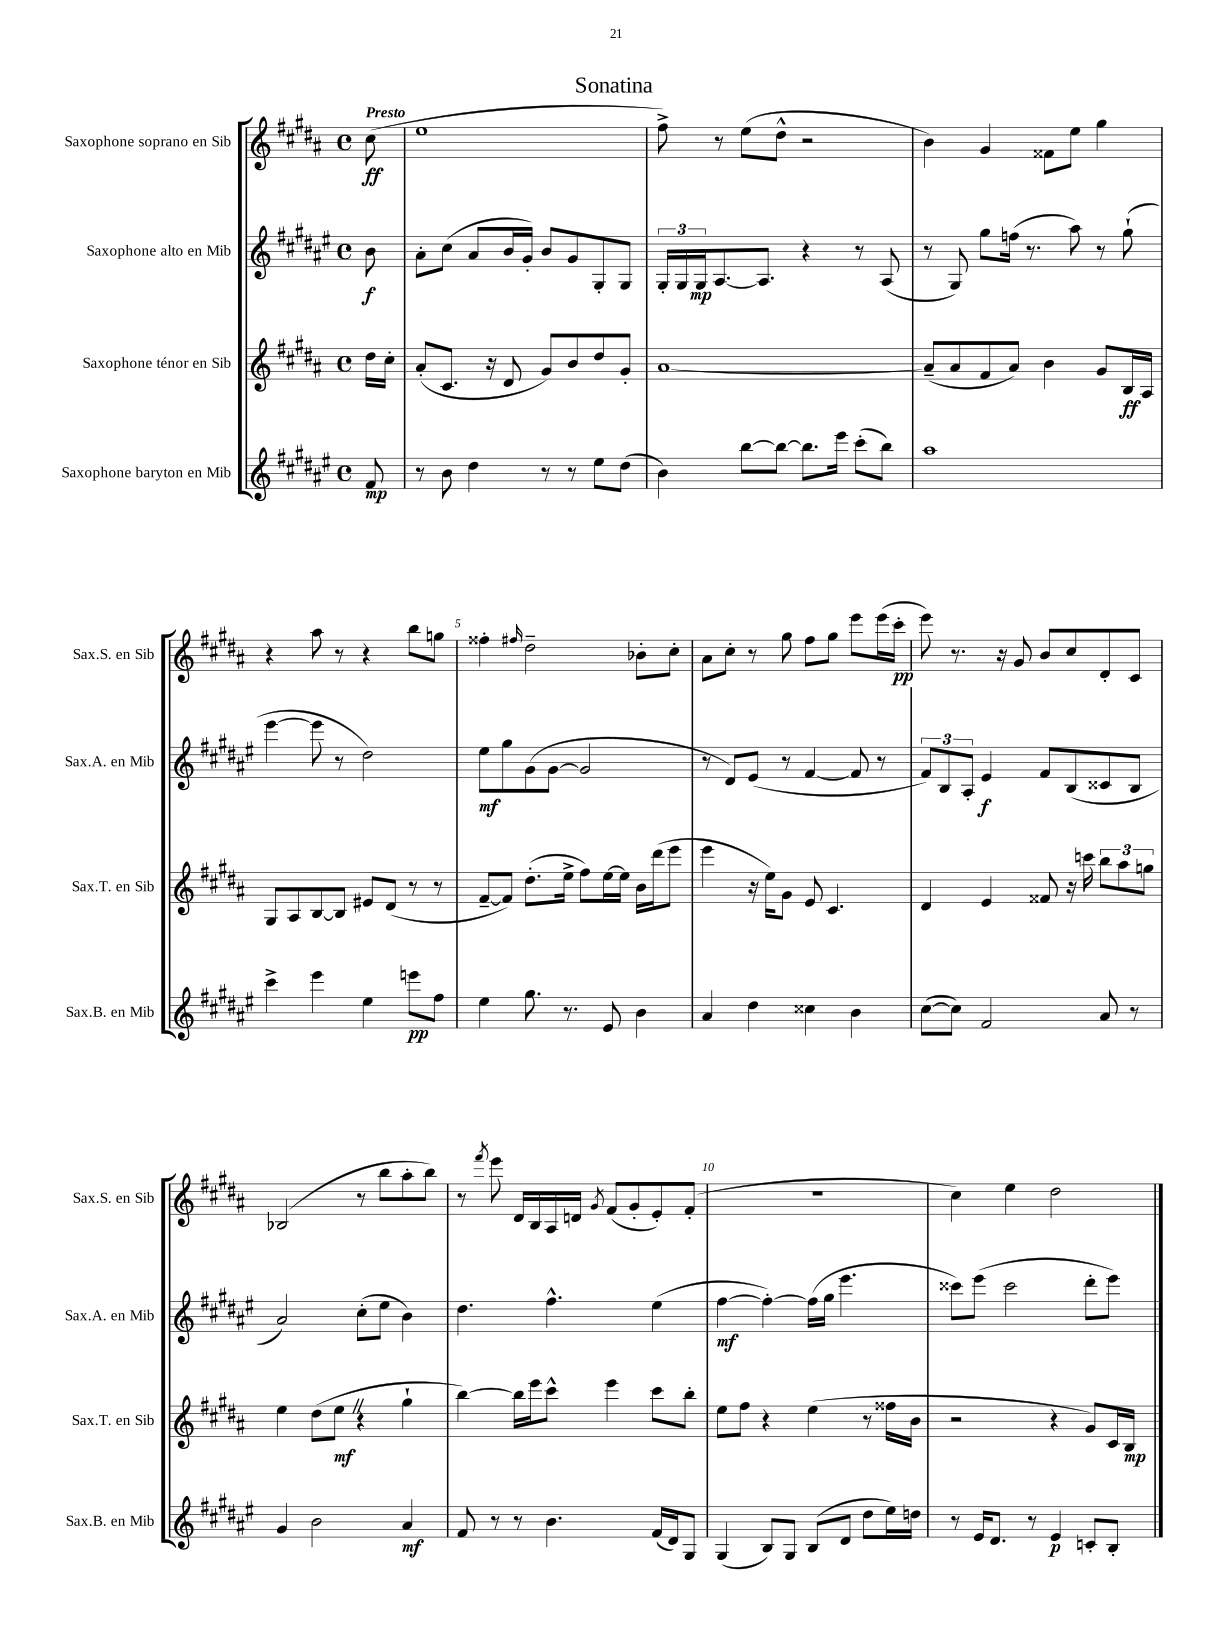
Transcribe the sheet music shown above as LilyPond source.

\header { title = "Sonatina" }
<<
\new StaffGroup <<
\new Staff = "s0" \with { instrumentName = "Saxophone soprano en Sib" shortInstrumentName = "Sax.S. en Sib" } {
    \clef treble \key b \major \defaultTimeSignature \time 4/4 \partial 8 \tempo "Presto"
    cis''8\ff( |
    e''1 |
    fis''8->) r8 e''8( dis''8-^ r2 |
    b'4) gis'4 fisis'8 e''8 gis''4 |
    r4 ais''8 r8 r4 b''8 g''8 |
    fisis''4-. \grace { fis''16 } dis''2-- bes'8-. cis''8-. |
    ais'8 cis''8-. r8 gis''8 fis''8 gis''8 e'''8 e'''16( cis'''16-.\pp |
    e'''8) r8. r16 gis'8 b'8 cis''8 dis'8-. cis'8 |
    bes2( r8 b''8 ais''8-. b''8) |
    r8 \acciaccatura { fis'''8 } e'''8 dis'16 b16 ais16 d'16 \acciaccatura { gis'8 } fis'8( gis'8-. e'8-.) fis'8-.( |
    R1 |
    cis''4) e''4 dis''2 \bar "|." |
}
\new Staff = "s1" \with { instrumentName = "Saxophone alto en Mib" shortInstrumentName = "Sax.A. en Mib" } {
    \clef treble \key fis \major \defaultTimeSignature \time 4/4 \partial 8
    b'8\f |
    ais'8-. cis''8( ais'8 b'16 gis'16-.) b'8 gis'8 gis8-. gis8 |
    \tuplet 3/2 { gis16-. gis16 gis16\mp } ais8.~ ais8. r4 r8 ais8( |
    r8 gis8) gis''8 f''16( r8. ais''8) r8 gis''8-!( |
    eis'''4~ eis'''8 r8 dis''2) |
    eis''8\mf gis''8 gis'8( gis'8~ gis'2 |
    r8 dis'8) eis'8( r8 fis'4~ fis'8 r8 |
    \tuplet 3/2 { fis'8) b8 ais8-. } eis'4\f fis'8 b8( cisis'8 b8 |
    ais'2) cis''8-.( eis''8 b'4) |
    dis''4. fis''4.-^ eis''4( |
    fis''4~\mf fis''4~-.) fis''16( gis''16 eis'''4. |
    cisis'''8) eis'''8( cisis'''2 dis'''8-. eis'''8) \bar "|." |
}
\new Staff = "s2" \with { instrumentName = "Saxophone ténor en Sib" shortInstrumentName = "Sax.T. en Sib" } {
    \clef treble \key b \major \defaultTimeSignature \time 4/4 \partial 8
    dis''16 cis''16-. |
    ais'8-.( cis'8. r16 dis'8 gis'8) b'8 dis''8 gis'8-. |
    ais'1~ |
    ais'8--( ais'8 fis'8 ais'8) b'4 gis'8 b16\ff ais16 |
    gis8 ais8 b8~ b8 eis'8 dis'8( r8 r8 |
    fis'8~-- fis'8) dis''8.-.( e''16-> fis''8) e''16~ e''16 b'16 dis'''16( e'''8 |
    e'''4 r16 e''16) gis'8 e'8 cis'4. |
    dis'4 e'4 fisis'8 r16 c'''16 \tuplet 3/2 { b''8 ais''8 g''8 } |
    e''4 dis''8( e''8\mf \once \override BreathingSign.text = \markup { \musicglyph "scripts.caesura.straight" } \breathe r4 gis''4-! |
    b''4~) b''16 e'''16 cis'''8-^ e'''4 cis'''8 b''8-. |
    e''8 fis''8 r4 e''4( r8 fisis''16 b'16 |
    r2 r4 gis'8) cis'16 b16\mp \bar "|." |
}
\new Staff = "s3" \with { instrumentName = "Saxophone baryton en Mib" shortInstrumentName = "Sax.B. en Mib" } {
    \clef treble \key fis \major \defaultTimeSignature \time 4/4 \partial 8
    fis'8\mp |
    r8 b'8 dis''4 r8 r8 eis''8 dis''8( |
    b'4) b''8~ b''8~ b''8. eis'''16 cis'''8-.( b''8) |
    ais''1 |
    cis'''4-> eis'''4 eis''4 e'''8\pp fis''8 |
    eis''4 gis''8. r8. eis'8 b'4 |
    ais'4 dis''4 cisis''4 b'4 |
    cis''8~( cis''8) fis'2 ais'8 r8 |
    gis'4 b'2 ais'4\mf |
    fis'8 r8 r8 b'4. fis'16( dis'16) gis8 |
    gis4( b8) gis8 b8( dis'8 dis''8 eis''16) d''16 |
    r8 eis'16 dis'8. r8 eis'4\p c'8-. b8-. \bar "|." |
}
>>
>>
\layout { \context { \Score \override BarNumber.break-visibility = ##(#f #t #t) barNumberVisibility = #(every-nth-bar-number-visible 5) } }
